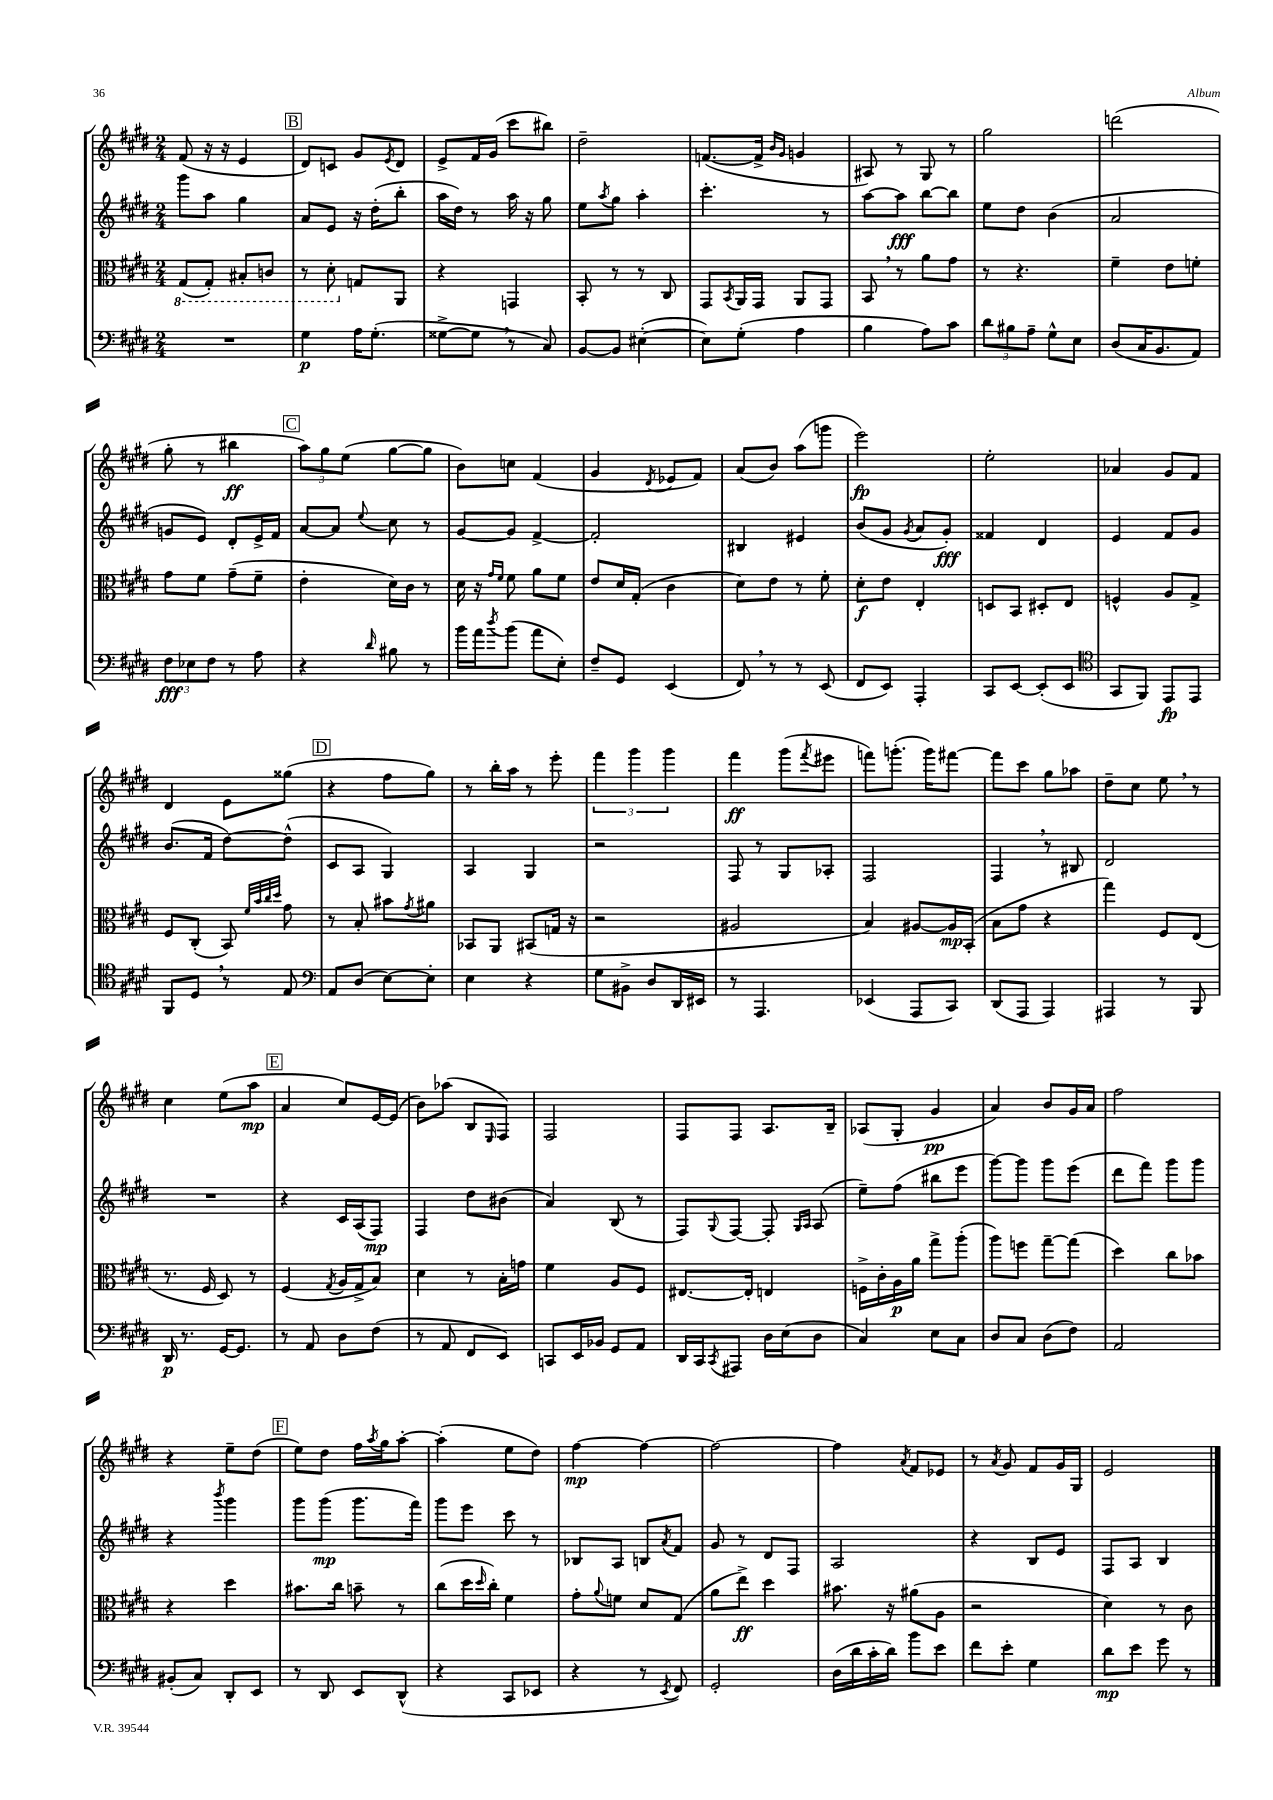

**kern	**kern	**kern	**kern
*staff4	*staff3	*staff2	*staff1
*clefF4	*clefC3	*clefG2	*clefG2
*k[f#c#g#d#]	*k[f#c#g#d#]	*k[f#c#g#d#]	*k[f#c#g#d#]
*M2/4	*M2/4	*M2/4	*M2/4
2r	(8GG#	8ggg#	(8f#
.	8GG#')	8aa	16r
.	.	.	16r
.	8BB#'	4gg#	4e
.	8C	.	.
=	=	=	=
4G#	8r	8a	8d#)
.	8D#'	8e	8c
16A	8G	16r	8g#
(8.G#'	.	(16dd#'	.
.	.	.	8qe
.	8AA	8bb'	8d#
=	=	=	=
[8G##^	4r	16aa	8e^
.	.	16dd#)	.
8G##]	.	8r	16f#
.	.	.	(16g#
8r	4GG	16aa	8ccc#
.	.	16r	.
8C#)	.	8gg#	8bb#)
=	=	=	=
[8BB	8BB'	8ee	2dd#~
.	.	8qaa	.
8BB]	8r	8gg#	.
([4E#'	8r	4aa'	.
.	8C#	.	.
=	=	=	=
8E#])	8GG#	4.ccc#'	([8.f
.	8qBB	.	.
(8G#'	16AA	.	.
.	16GG#	.	16f^]
.	.	.	16qqb
.	.	.	16qqg#
4A	8AA	.	4g
.	8GG#	8r	.
=	=	=	=
4B	8BB	[8aa	8A#)
.	8r	8aa]	8r
8A)	8a	[8bb	8G#
8c#	8g#	8bb]	8r
=	=	=	=
12d#	8r	8ee	2gg#
12B#	.	.	.
.	4.r	8dd#	.
12A~	.	.	.
8G#^^	.	(4b	.
8E	.	.	.
=	=	=	=
(8D#	4f#~	2a	(2ddd
16C#	.	.	.
8.BB	.	.	.
.	8e	.	.
8AA)	8f'	.	.
=	=	=	=
12F#	8g#	8g	8gg#'
12E-	.	.	.
.	8f#	8e)	8r
12F#	.	.	.
8r	(8g#~	8d#'	4bb#
8A	8f#~	16e^	.
.	.	16f#	.
=	=	=	=
4r	4e'	[8a	12aa)
.	.	.	12gg#
.	.	8a]	.
.	.	.	(12ee
16qqd#	.	8qqee	.
8B#	16d#)	8cc#	[8gg#
.	16c#	.	.
8r	8r	8r	8gg#]
=	=	=	=
16b	16d#	[8g#	8b)
16a	16r	.	.
.	16qqg#	.	.
8qdd#	16qqf#	.	.
(8b	8f#	8g#]	8cc
8a	8a	[4f#^	(4f#
8E')	8f#	.	.
=	=	=	=
8F#~	8e	2f#']	4g#
8GG#	16d#	.	.
.	(16G#'	.	.
.	.	.	8qd#
(4EE	4c#	.	8e-
.	.	.	8f#)
=	=	=	=
8FF#)	8d#)	4B#	(8a
8r	8e	.	8b)
8r	8r	4e#	(8aa
(8EE	8f#'	.	8ggg
=	=	=	=
8FF#	8d#'	(8b	2eee)
8EE)	8e	8g#	.
.	.	8qg#	.
4AAA'	4E'	8a	.
.	.	8g#')	.
=	=	=	=
8CC#	8D	4f##	2ee'
[8EE	8BB	.	.
(8EE']	8D#'	4d#	.
8EE	8E	.	.
=	=	=	=
*clefC4	*	*	*
8GG#	4F^^	4e	4a-
8FF#)	.	.	.
8EE	8A	8f#	8g#
8EE	8G#^	8g#	8f#
=	=	=	=
8FF#	8F#	(8.b	4d#
8D#	(8C#'	.	.
.	.	16f#	.
8r	8BB)	[8dd#)	8e
.	32qqf#	.	.
.	32qqb	.	.
.	32qqcc#	.	.
.	32qqdd#	.	.
8E	8g#	(8dd#^^]	(8gg##
=	=	=	=
*clefF4	*	*	*
8AA	8r	8c#	4r
(8D#	8B'	8A	.
[8E)	8b#	4G#)	8ff#
.	8qg#	.	.
8E']	8a#	.	8gg#)
=	=	=	=
4E	8BB-	4A	8r
.	8AA	.	16bb'
.	.	.	16aa
4r	(8BB#	4G#	8r
.	16G	.	8eee'
.	16r	.	.
=	=	=	=
8G#	2r	2r	6fff#
8BB#^	.	.	.
.	.	.	6ggg#
8D#	.	.	.
.	.	.	6ggg#
16DD#	.	.	.
16EE#	.	.	.
=	=	=	=
8r	2A#	8F#	4fff#
4.AAA	.	8r	.
.	.	8G#	(8ggg#
.	.	.	8qfff#
.	.	8A-'	8eee#
=	=	=	=
(4EE-	4B)	2F#	8fff)
.	.	.	(8.ggg'
8AAA	[8A#	.	.
.	.	.	16ggg)
8CC#)	16A#]	.	[8fff#
.	(16BB'	.	.
=	=	=	=
(8DD#	8B	4F#	8fff#]
8AAA	8g#	.	8ccc#
4AAA)	4r	8r	8gg#
.	.	8B#	8aa-
=	=	=	=
4AAA#	4gg#)	2d#	8dd#~
.	.	.	8cc#
8r	8F#	.	8ee
8BBB	(8E	.	8r
=	=	=	=
16DD#	8.r	2r	4cc#
8.r	.	.	.
.	16F#	.	.
[16GG#	8D#)	.	(8ee
8.GG#]	.	.	.
.	8r	.	8aa
=	=	=	=
8r	(4F#	4r	4a
8AA	.	.	.
.	8qG#	.	.
8D#	16A	16c#	8cc#)
.	16G#^	(16A	.
(8F#	8B)	8F#)	[16e
.	.	.	(16e]
=	=	=	=
8r	4d#	4F#	8b)
8AA	.	.	(8aa-
8FF#	8r	8dd#	8B
.	.	.	16qqE
8EE)	16B'	(8b#	8F#)
.	16g	.	.
=	=	=	=
8CC	4f#	4a)	2F#
16EE	.	.	.
16BB-	.	.	.
8GG#	8A	(8B	.
8AA	8F#	8r	.
=	=	=	=
16DD#	[8.E#	8F#)	8F#
16CC#	.	.	.
8qCC#	.	8qqG#	.
8AAA#	.	[8F#	8F#
.	16E#']	.	.
16D#	4E	8F#']	8.A
(16E	.	.	.
.	.	16qqG#	.
.	.	16qqA	.
8D#	.	(8A	.
.	.	.	16B~
=	=	=	=
4C#)	16F^	8ee~)	(8A-
.	16c#'	.	.
.	16A	(8ff#	8G#'
.	16a	.	.
8E	8gg#^	8bb#	4g#
8C#	(8aa'	8eee	.
=	=	=	=
8D#	8aa)	[8ggg#)	4a)
8C#	8ff	8ggg#]	.
(8D#	[8gg#~	8ggg#	8b
8F#)	(8gg#]	(8eee	16g#
.	.	.	16a
=	=	=	=
2AA	4dd#)	8ddd#	2ff#
.	.	8fff#)	.
.	8cc#	8ggg#	.
.	8b-	8ggg#	.
=	=	=	=
(8BB#'	4r	4r	4r
8C#)	.	.	.
.	.	8qbbb	.
8DD#'	4dd#	4ggg#	8ee~
8EE	.	.	(8dd#
=	=	=	=
8r	8.b#	8ggg#	8ee)
8DD#	.	(8ggg#	8dd#
.	16cc#	.	.
8EE	8b~	8.ggg#	16ff#
.	.	.	8qaa
.	.	.	16gg#
(8DD#^^	8r	.	[8aa'
.	.	16fff#)	.
=	=	=	=
4r	(8cc#	8ggg#	(4aa']
.	16dd#	8eee	.
.	16qqdd#	.	.
.	16cc#')	.	.
8CC#	4f#	8ccc#	8ee
8EE-	.	8r	8dd#)
=	=	=	=
4r	8g#'	8B-	[4ff#
.	8qqa	.	.
.	8f	8A	.
8r	8d#	8B	4ff#_
8qEE	.	8qa	.
8FF#)	(8G#	8f#	.
=	=	=	=
2GG#'	8a	8g#	2ff#_
.	8ee^)	8r	.
.	4dd#	8d#	.
.	.	8F#	.
=	=	=	=
(16D#	8.b#	2A	4ff#]
16d#	.	.	.
16c#'	.	.	.
16d#)	16r	.	.
.	.	.	8qa
8b	(8a#	.	8f#
8e	8A	.	8e-
=	=	=	=
8f#	2r	4r	8r
.	.	.	8qa
8e'	.	.	8g#
4G#	.	8B	8f#
.	.	8e	16g#
.	.	.	16G#
=	=	=	=
8d#	4d#)	8F#	2e
8e	.	8A	.
8g#	8r	4B	.
8r	8c#	.	.
==	==	==	==
*-	*-	*-	*-
